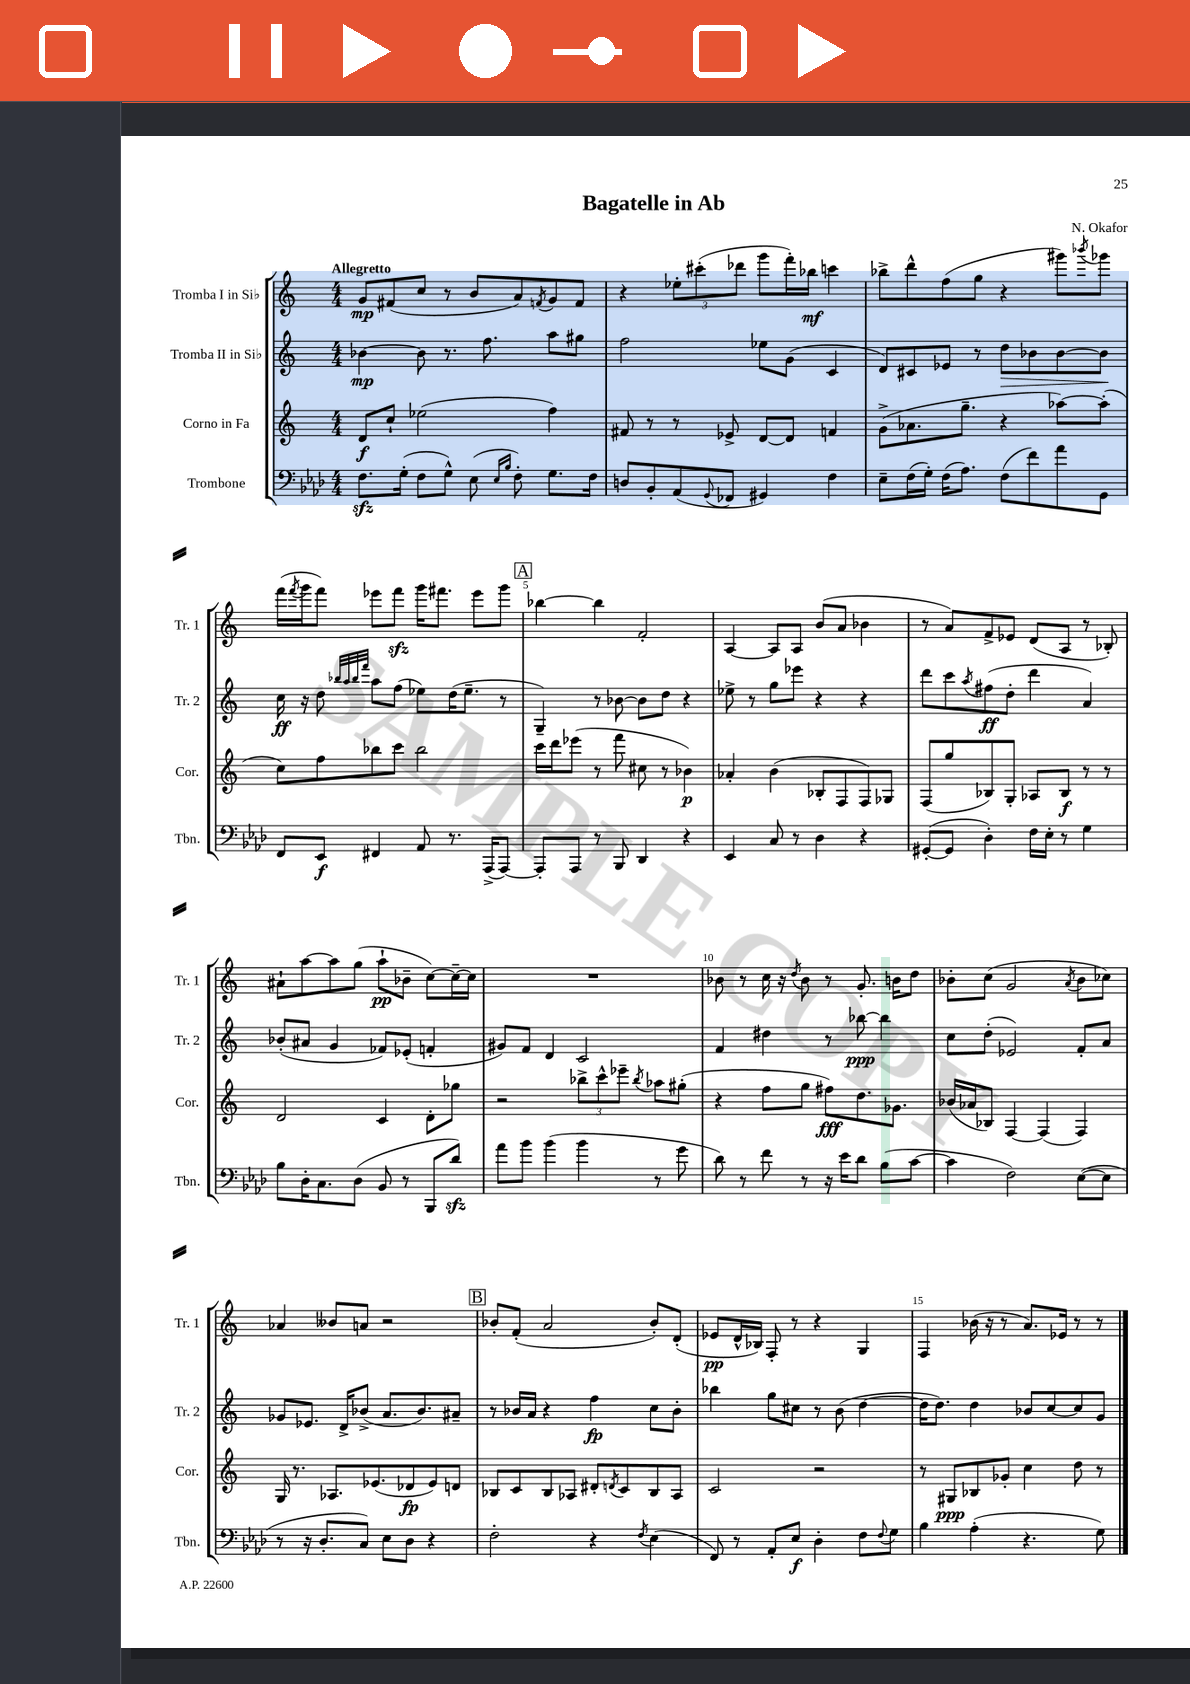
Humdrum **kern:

**kern	**kern	**kern	**kern
*staff4	*staff3	*staff2	*staff1
*clefF4	*clefG2	*clefG2	*clefG2
*k[b-e-a-d-]	*k[]	*k[]	*k[]
*M4/4	*M4/4	*M4/4	*M4/4
8.F\L	8d/L	[4b-\	8g/L
.	8cc`/J	.	(8f#/
(16G'\Jk	.	.	.
8F\L	(2ee-\	8b-\]	8cc/J
8G^^\J)	.	8.r	8r
(8E-\	.	.	8b/L
.	.	8.ff\	.
16qqE-/LL	.	.	.
16qqB-/JJ	.	.	.
8F'\)	.	.	8a/)
.	.	.	8qf/
8.G\L	4ff\)	8aa\L	8g/
.	.	8gg#\J	8f/J
16F\Jk	.	.	.
=	=	=	=
8D/L	8f#/	2ff\	4r
8BB-'/	8r	.	.
(8AA-/	8r	.	12ee-'\L
.	.	.	(12ccc#'\
8qqGG/	.	.	.
8FF-/J	8e-^/	.	.
.	.	.	12ddd-\J
4GG#/)	[8d/L	8ee-\L	8ggg\L
.	8d/]J	(8g\J	16fff'\L)
.	.	.	16bb-\JJ
4F\	4f/	4c/	4ccc\
=	=	=	=
8E-~\L	(8g^\L	8d/L)	8bb-^\L
(16F\L	8.a-\	8c#/	8ddd^^\
16G'\JJ)	.	.	.
(16F\LK	.	8e-/J	(8ff\
8.A-\J)	8.gg~\J	.	.
.	.	8r	8gg\J
(8F\L	4r	8dd\L	4r
8f\)	.	8b-\	.
8a-\	[8aa-\L)	[8b-\	8ggg#\L)
.	.	.	8qbbb-/
8GG\J	(8aa-'\]J	8b-\]J	8ggg-\J
=	=	=	=
8FF/L	8cc\L)	16cc\	(16fff\LL
.	.	.	8qfff/
.	.	16r	16ggg\J
8EE-/J	8ff\	8dd\	8fff\J)
.	.	32qqbb-/LLL	.
.	.	32qqaa/	.
.	.	32qqbb-/	.
.	.	32qqfff/JJJ	.
4FF#/	8bb-\	8aa\L	8eee-\L
.	8ccc\J	(8ff\J	8fff\J
8AA-/	2bb-\	8ee-\L)	16ggg\LK
.	.	.	8.fff#\J
8.r	.	(16dd\K	.
.	.	8.ee-~\J	.
.	.	.	8eee-\L
(16AAA-^/LK	.	.	.
[8AAA-/J)	.	8r	8ggg\J
=	=	=	=
8AAA-'/]L	16ccc\LL	4G~/)	[4bb-\
.	16ddd\J	.	.
8AAA-/J	(8eee-\J	.	.
8r	8r	8r	4bb-\]
8BBB-/	8fff\	[8b-\	.
4DD-/	8cc#\	8b-\]L	2f'/
.	8r	8dd\J	.
4r	4b-\)	4r	.
=	=	=	=
4EE-/	4a-'/	8ee-^\	[4A/
.	.	8r	.
8C/	(4b\	8gg\L	8A/]L
8r	.	8eee-\J	8A/J
4D-\	8B-'/L	4r	(8b/L
.	8F/	.	8a/J
4r	8F/)	4r	4b-\
.	8G-/J	.	.
=	=	=	=
([8GG#'/L	(8F/L	8ddd\L	8r
8GG#/]J	8gg/	8ccc\	8a/L)
.	.	8qaa/	.
4D-'\)	8B-/)	(8ff#\	8f^/
.	8G'/J	8dd'\J	8e-/J
16F\LL	8A-/L	4ddd\	(8d/L
16E-'\JJ	.	.	.
8r	8B-/J	.	8A/J
4G\	8r	4a/)	8r
.	8r	.	8B-'/)
=	=	=	=
8B-\L	2d/	(8b-'/L	8a#`\L
16D-'\K	.	8a#/J	[8aa\
8.C\	.	.	.
.	.	4g/	8aa\]
(8D-\J	.	.	(8gg\J
8BB-/	4c/	8f-/L)	8aa`\L
8r	.	(8e-'/J	8b-~\J
8BBB-/L	8d'\L	4f'/	[8cc\L)
8d-/J)	8gg-\J	.	16cc~\_L
.	.	.	16cc\]JJ
=	=	=	=
8a-\L	2r	8g#/L)	1r
8b-\J	.	8f/J	.
(4b-\	.	4d/	.
4b-\	12bb-^\L	2c/	.
.	12ccc^^\	.	.
.	12eee-~\J	.	.
.	8qbb-/	.	.
8r	8aa-\L	.	.
8g\	(8gg#'\J	.	.
=	=	=	=
8d-\)	4r	4f/	8b-\
8r	.	.	8r
8f\	8ff\L	4dd#\	16cc\
.	.	.	16r
.	.	.	8qdd/
8r	8gg\J	.	8b-\
16r	8ff#\L)	8r	8r
16e-\LK	.	.	.
8d-\J	8.dd\	[8bb-\	8.g'/
(8B-\L	.	4bb-\]	.
.	8.g-\J	.	16b\LK
[8c\J	.	.	8dd\J
=	=	=	=
4c\]	(16b-/LL	8cc\L	8b-'\L
.	16a-/J	.	.
.	8B-/J)	(8dd'\J	(8cc\J
2F\)	[4F/	2e-/)	2g/
.	(4F/]	.	.
.	.	.	8qa/
([8E-\L	4F/)	8f'/L	8b-\L
8E-\]J	.	8a/J	8cc-\J)
=	=	=	=
8r	16G/	8g-/L	4a-/
.	8.r	.	.
16r	.	8.e-/J	.
8.D-'/L	.	.	.
.	8.A-/L	.	8b--/L
.	.	16d^/LK	.
8C/J)	.	(8b-^/J	8a/J
.	(8.e-/	.	.
8E-\L	.	8.a/L	2r
8D-\J	8d-/	.	.
.	.	8.b-/)	.
4r	8e-/)	.	.
.	8d/J	8a#~/J	.
=	=	=	=
2F'\	8B-/L	8r	8b-'/L
.	8c/	16b-/LL	(8f'/J
.	.	16a/JJ	.
.	8B-/	4r	2a/
.	8A-/J	.	.
4r	8d#'/L	4ff\	.
.	8qd/	.	.
.	8c/	.	.
8qF/	.	.	.
(4E-\	8B-/	8cc\L	8b-'/L)
.	8A-/J	8b-'\J	(8d'/J
=	=	=	=
8FF/)	2c/	4bb-\	8e-/L
8r	.	.	16d^^/L
.	.	.	16B-/JJ)
8AA-'/L	.	8gg\L	8F'/
8E-/J	.	8cc#\J	8r
4D-'\	2r	8r	4r
.	.	(8b\	.
8F\L	.	[4dd\	4G/
8qqF/	.	.	.
8G\J	.	.	.
=	=	=	=
4B-\	8r	16dd\]LK	4F/
.	.	8.dd\J)	.
.	8G#/L	.	.
(4A-'\	8B-/	4dd\	(16b-\
.	.	.	16r
.	8g-'/J	.	8r
4.r	4cc\	8b-/L	8.a/L)
.	.	[8cc/	.
.	.	.	16e-/Jk
.	8dd\	8cc/]	8r
8G\)	8r	8g/J	8r
==	==	==	==
*-	*-	*-	*-
